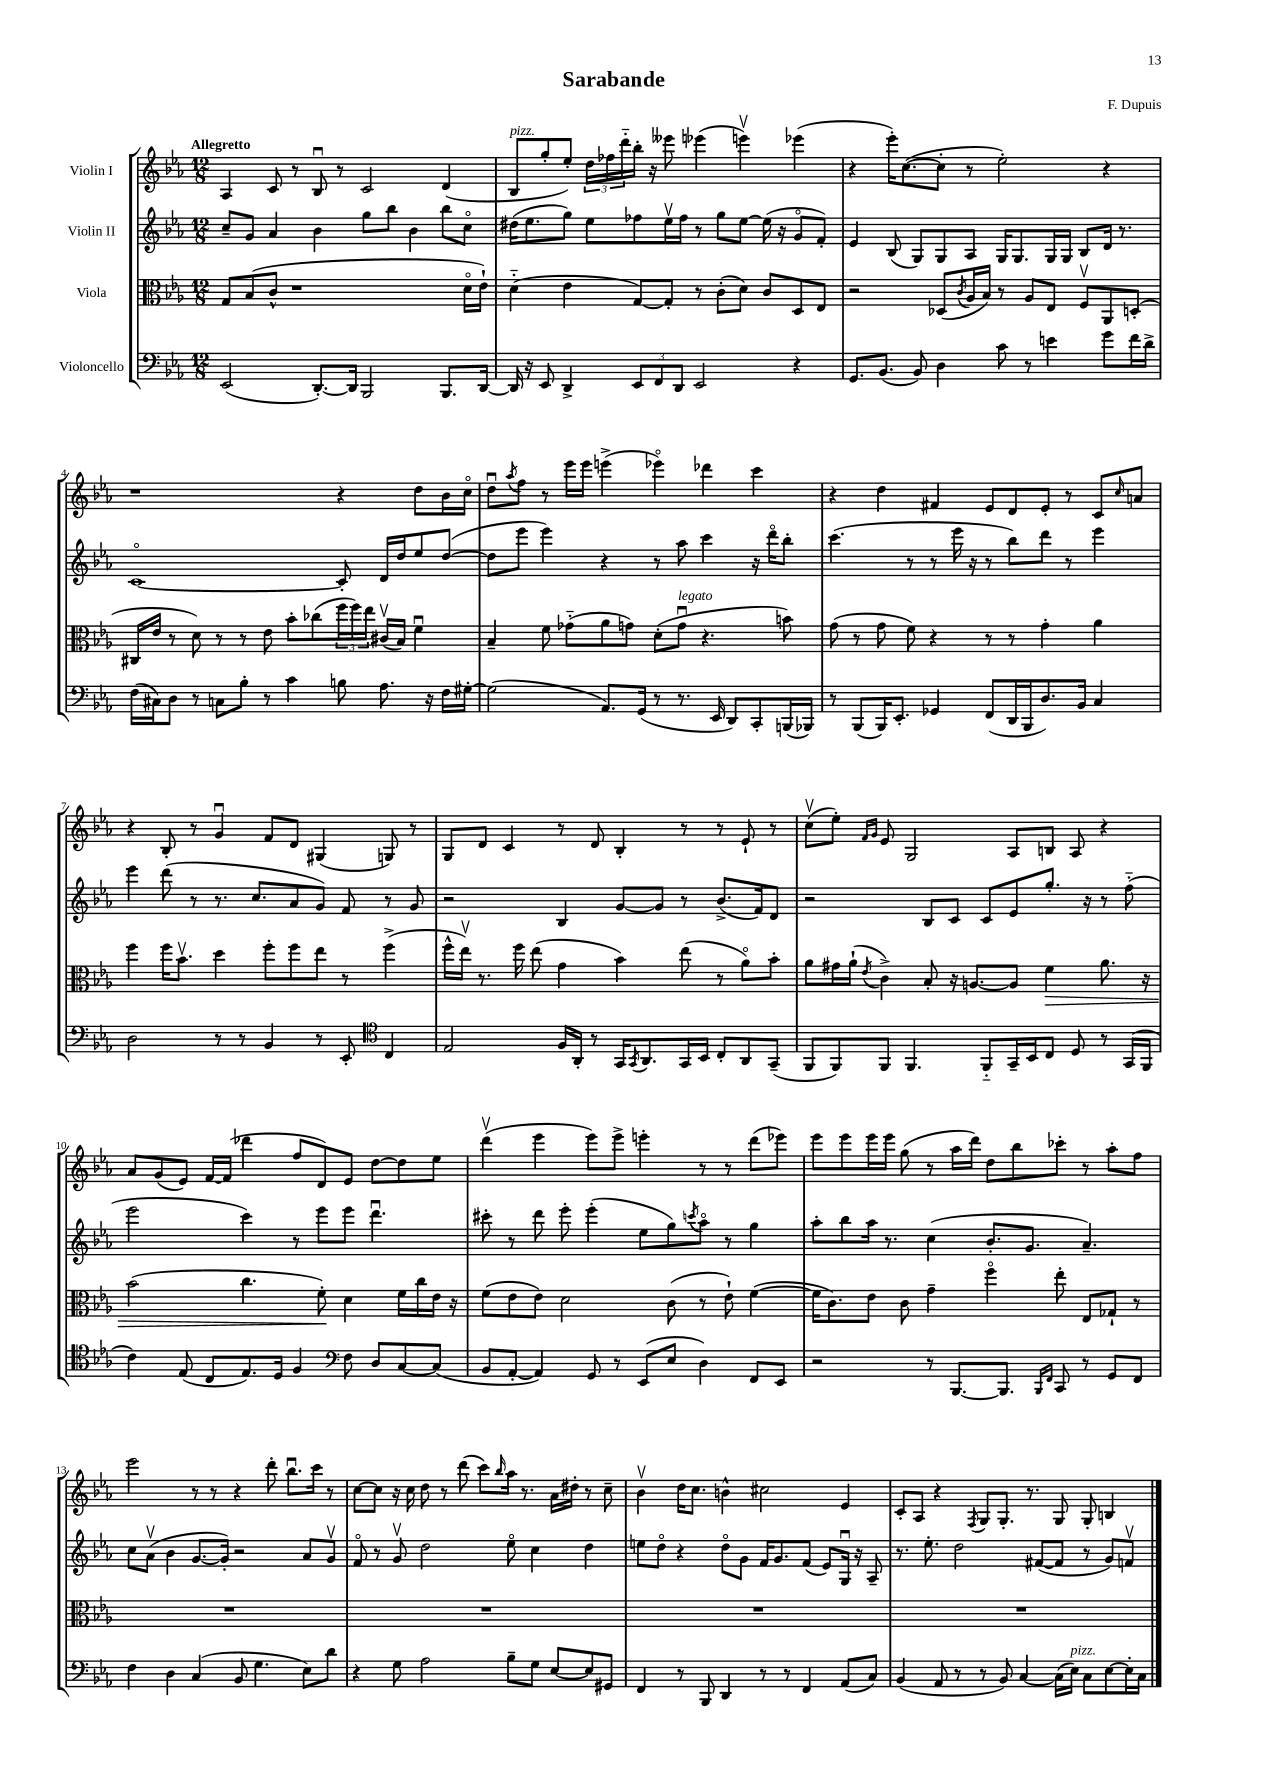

**kern	**kern	**dynam	**kern	**kern
*part4	*part3	*part3	*part2	*part1
*staff4	*staff3	*staff3	*staff2	*staff1
*I"Violoncello	*I"Viola	*	*I"Violin II	*I"Violin I
*clefF4	*clefC3	*	*clefG2	*clefG2
*k[b-e-a-]	*k[b-e-a-]	*	*k[b-e-a-]	*k[b-e-a-]
*M12/8	*M12/8	*	*M12/8	*M12/8
=1	=1	=1	=1	=1
!	!	!	!	!LO:TX:a:B:t=Allegretto
(2EE-/	8G/L	.	8cc~/L	4A-/
.	(8B-/	.	8g/J	.
.	8c^^/J	.	4a-/	8c/
.	1r	.	.	8r
[8.DD'/L)	.	.	4b-\	8B-u/
.	.	.	.	8r
16DD/Jk]	.	.	.	.
2BBB-/	.	.	8gg\L	2c/
.	.	.	8bb-\J	.
.	.	.	4b-\	.
8.BBB-/L	.	.	8bb-\L	(4d/
.	16d\LL	.	8cc\J	.
[16DD/Jk	16e-`\JJ)	.	.	.
=2	=2	=2	=2	=2
!	!	!	!	!LO:TX:a:i:t=pizz.
16DD/]	(4d\	.	(16dd#X\KL	8B-/L
16r	.	.	8.ee-\	.
8EE-/	.	.	.	8gg'/
4DD^/	4e-\	.	8gg\J)	8ee-'/J)
.	.	.	8ee-\L	24dd\LL
.	.	.	.	24ff-X\
.	.	.	.	24ddd\
12EE-/L	[8G/L)	.	8ff-X\	16bb-'\JJ
.	.	.	.	16r
12FF/	.	.	.	.
.	8G'/J]	.	16ee-v\L	8eee--X\
12DD/J	.	.	.	.
.	.	.	16ff-\JJ	.
2EE-/	8r	.	8r	(4eee-X\
.	(8c'\L	.	8gg\L	.
.	8d\J)	.	[8ee-\J	4eeenv\)
.	8c/L	.	(16ee-\]	.
.	.	.	16r	.
4r	8D/	.	8g/L	(4eee-X\
.	8E-/J	.	8f'/J)	.
=3	=3	=3	=3	=3
8.GG/L	2r	.	4e-/	4r
(8.BB-/J	.	.	.	.
.	.	.	(8B-/	16eee-'\KL)
.	.	.	.	([8.cc\
8BB-/)	.	.	8G/L)	.
4D\	(8D-X/L	.	8G/	8cc'\J]
.	8qc/	.	.	.
.	16A-/L	.	8A-/J	8r
.	16B-/JJ)	.	.	.
8c\	8r	.	16G/KL	2ee-'\)
.	.	.	8.G/	.
8r	8A-/L	.	.	.
4en\	8E-/J	.	16G/L	.
.	.	.	16G/JJ	.
.	8Fv/L	.	8B-/L	.
8g\L	8AA-/	.	16d/Jk	4r
.	.	.	8.r	.
16f\L	(8Dn'/J	.	.	.
16d^\JJ	.	.	.	.
!!LO:LB:g=z
=4	=4	=4	=4	=4
(16F\LL	16C#X/LL	.	[1c	1r
16C#X\J)	16e-/JJ	.	.	.
8D\J	8r	.	.	.
8r	8d\)	.	.	.
8Cn\L	8r	.	.	.
8B-'\J	8r	.	.	.
8r	8e-\	.	.	.
4c\	8b-'\L	.	.	.
.	(8cc-X\	.	.	.
8Bn\	24ff\L	.	8c'/]	4r
.	24ff\)	.	.	.
.	24ee-\JJ	.	.	.
8.A-\	(16c#Xv/LL	.	16d/LL	.
.	16B-/JJ)	.	16dd/J	.
.	4fu\	.	8ee-/	8dd\L
16r	.	.	.	.
16F\LL	.	.	([8dd/J	16b-\L
[16G#X'\JJ	.	.	.	16cc\JJ
=5	=5	=5	=5	=5
(2G#\]	4B-~/	.	8dd\L]	8ddu\L
.	.	.	.	8qaa-/
.	.	.	8eee-\J	8ff\J
.	8f\	.	4eee-\)	8r
.	(8g-X\L	.	.	16eee-\LL
.	.	.	.	16eee-\JJ
8.AA-/L)	8a-\	.	4r	(4eeen^\
.	8gn\J)	.	.	.
(16GG/Jk	.	.	.	.
8r	(8d'\L	.	8r	4eee-X\)
!	!LO:TX:a:i:t=legato	!	!	!
8.r	8gu\J	.	8aa-\	.
.	4.r	.	4ccc\	4ddd-X\
16EE-/	.	.	.	.
8DD/L)	.	.	.	.
8CC'/	.	.	16r	4ccc\
.	.	.	16ddd\KL	.
(16BBBn/L	8bn\)	.	8bb-'\J	.
16BBB-X/JJ)	.	.	.	.
=6	=6	=6	=6	=6
8r	(8g\	.	(4.ccc\	4r
(8BBB-/L	8r	.	.	.
16BBB-/K)	8g\	.	.	4dd\
8.EE-'/J	.	.	.	.
.	8f\)	.	8r	.
4GG-X/	4r	.	8r	4f#X/
.	.	.	16eee-\	.
.	.	.	16r	.
(8FF/L	8r	.	8r	8e-/L
16DD/L	8r	.	8bb-\L)	8d/
16BBB-/J	.	.	.	.
8.D/)	4g'\	.	8ddd\J	8e-'/J
.	.	.	8r	8r
16BB-/Jk	.	.	.	.
4C/	4a-\	.	4eee-\	8c/L
.	.	.	.	16qqcc/
.	.	.	.	8an/J
!!LO:LB:g=z
=7	=7	=7	=7	=7
2D\	4ff\	.	4eee-\	4r
.	16ff\KL	.	(8ddd\	8B-'/
.	8.b-v\J	.	.	.
.	.	.	8r	8r
8r	4dd\	.	8.r	4gu/
8r	.	.	.	.
.	.	.	8.cc/L	.
4BB-/	8ff'\L	.	.	8f/L
.	8ff\	.	8a-/	8d/J
8r	8ee-\J	.	8g/J)	(4G#X/
8EE-'/	8r	.	8f/	.
*clefC4	*	*	*	*
4C/	(4ff^\	.	8r	8Gn/)
.	.	.	8g/	8r
=8	=8	=8	=8	=8
2E-/	16ff^^\LL	.	2r	8G/L
.	16ee-v\JJ)	.	.	.
.	8.r	.	.	8d/J
.	.	.	.	4c/
.	16ff\	.	.	.
.	(8ee-\	.	.	.
16F/LL	4g\	.	4B-/	8r
16AA-'/JJ	.	.	.	.
8r	.	.	.	8d/
16GG/KL	4b-\)	.	[8g/L	4B-'/
8qGG/	.	.	.	.
8.AA-/	.	.	.	.
.	.	.	8g/J]	.
16GG/L	(8ee-\	.	8r	8r
16BB-/JJ	.	.	.	.
8C'/L	8r	.	(8.b-^/L	8r
8AA-/	8a-\L)	.	.	8e-`/
.	.	.	16f/k)	.
(8GG~/J	8b-'\J	.	8d/J	8r
=9	=9	=9	=9	=9
8FF/L	8a-\L	.	2r	(8ccv\L
8FF/)	16g#X\L	.	.	8ee-'\J)
.	(16a-`\JJ	.	.	.
.	.	.	.	16qqf/LL
.	8qe-/	.	.	16qqg/JJ
8FF/J	4c^\)	.	.	8e-/
4.FF/	.	.	.	2G/
.	8B-'/	.	8B-/L	.
.	16r	.	8c/J	.
.	[8.An/L	.	.	.
8FF/L	.	.	8c/L	.
16GG~/L	8A/J]	.	8e-/	8A-/L
16BB-/J	.	.	.	.
!	!	!LO:HP:b	!	!
8C/J	4f\	>	8.gg'/J	8Bn/J
8D/	.	.	.	8A-/
.	.	.	16r	.
8r	8.a-\	.	8r	4r
(16GG/LL	.	.	(8ff\	.
16FF/JJ	16r	.	.	.
!!LO:LB:g=z
=10	=10	=10	=10	=10
4c\)	(2b-\	.	2eee-\	8a-/L
.	.	.	.	(8g/
(8E-/	.	.	.	8e-/J)
8C/L	.	.	.	[16f/LL
.	.	.	.	(16f/JJ]
8.E-/)	4.cc\	.	4ccc\)	4ddd-X\
16D/Jk	.	.	.	.
4F/	.	.	8r	8ff/L
.	8f'\)	.	8eee-\L	8d/)
*clefF4	*	*	*	*
8F\	4d\	]	8eee-\J	8e-/J
8D/L	.	.	4.dddu\	[8dd\L
[8C/	16f\LL	.	.	8dd\]
.	16cc\	.	.	.
(8C/J]	16e-\JJ	.	.	8ee-\J
.	16r	.	.	.
=11	=11	=11	=11	=11
8BB-/L	(8f\L	.	8ccc#X'\	(4dddv\
[8AA-'/J	8e-\	.	8r	.
4AA-/])	8e-\J)	.	8ddd\	4eee-\
.	2d\	.	8eee-'\	.
8GG/	.	.	(4eee-'\	8eee-\L)
8r	.	.	.	8eee-^\J
(8EE-/L	.	.	8ee-\L	4eeen'\
8E-/J	(8c\	.	8gg\)	.
.	.	.	8qcccn/	.
4D\)	8r	.	8aa-\J	8r
.	8e-`\)	.	8r	8r
8FF/L	([4f\	.	4gg\	(8ddd\L
8EE-/J	.	.	.	8eee-X\J)
=12	=12	=12	=12	=12
2r	16f\KL]	.	8aa-'\L	8eee-\L
.	8.c\)	.	.	.
.	.	.	8bb-\	8eee-\
.	8e-\J	.	16aa-\Jk	16eee-\L
.	.	.	8.r	16eee-\JJ
.	8c\	.	.	(8gg\
8r	4g~\	.	(4cc\	8r
[8.BBB-/L	.	.	.	16aa-\LL
.	.	.	.	16ddd\JJ)
.	4ff\	.	8.b-'/L	8dd\L
8.BBB-/J]	.	.	.	.
.	.	.	.	8bb-\
.	.	.	8.g/J	.
16qqBBB-/LL	.	.	.	.
16qqFF/JJ	.	.	.	.
8CC/	8ee-'\	.	.	8ccc-X'\J
8r	8E-/L	.	4.a-~/)	8r
8GG/L	8G-X`/J	.	.	8aa-'\L
8FF/J	8r	.	.	8ff\J
!!LO:LB:g=z
=13	=13	=13	=13	=13
4F\	1.r	.	8cc\L	2eee-\
.	.	.	(8a-v\J	.
4D\	.	.	4b-\	.
(4C/	.	.	[8.g/L	8r
.	.	.	.	8r
.	.	.	16g'/Jk])	.
8BB-/	.	.	2r	4r
4.G\	.	.	.	.
.	.	.	.	8ddd'\
.	.	.	.	8.bb-u\L
8E-\L)	.	.	8a-/L	.
.	.	.	.	16ccc\Jk
8d\J	.	.	8gv/J	8r
=14	=14	=14	=14	=14
4r	1.r	.	8f/	[8cc\L
.	.	.	8r	8cc\J]
8G\	.	.	8gv/	16r
.	.	.	.	16cc\
2A-\	.	.	2dd\	8dd\
.	.	.	.	8r
.	.	.	.	(8ddd\
.	.	.	.	8ccc\L)
.	.	.	.	16qqbb-/
8B-~\L	.	.	8ee-\	16aa-\Jk
.	.	.	.	8.r
8G\J	.	.	4cc\	.
[8E-/L	.	.	.	16a-\LL
.	.	.	.	16dd#X'\JJ
8E-/]	.	.	4dd\	8r
8GG#X/J	.	.	.	8cc~\
=15	=15	=15	=15	=15
4FF/	1.r	.	8een\L	4b-v\
.	.	.	8dd\J	.
8r	.	.	4r	16dd\KL
.	.	.	.	8.cc\J
8BBB-/	.	.	.	.
4DD/	.	.	8dd\L	4bn^^\
.	.	.	8g\J	.
8r	.	.	16f/KL	2cc#X\
.	.	.	8.g/	.
8r	.	.	.	.
4FF/	.	.	(8f/J	.
.	.	.	8e-/L)	.
(8AA-/L	.	.	16Gu/Jk	4e-/
.	.	.	16r	.
8C/J)	.	.	8A-~/	.
=16	=16	=16	=16	=16
(4BB-/	1.r	.	8.r	8c'/L
.	.	.	.	8A-/J
.	.	.	8.ee-'\	.
8AA-/	.	.	.	4r
8r	.	.	2dd\	.
.	.	.	.	8qF/
8r	.	.	.	8G/L
8BB-/)	.	.	.	8.G'/J
[4C/	.	.	.	.
.	.	.	.	8.r
.	.	.	([8f#X/L	.
(16C\LL]	.	.	8f#/J]	8G/
!LO:TX:a:i:t=pizz.	!	!	!	!
16E-\JJ)	.	.	.	.
8C\L	.	.	8r	8G'/
[8E-\	.	.	8g/L)	4Bn/
16E-'\L]	.	.	8fnv/J	.
16C\JJ	.	.	.	.
==	==	==	==	==
*-	*-	*-	*-	*-
